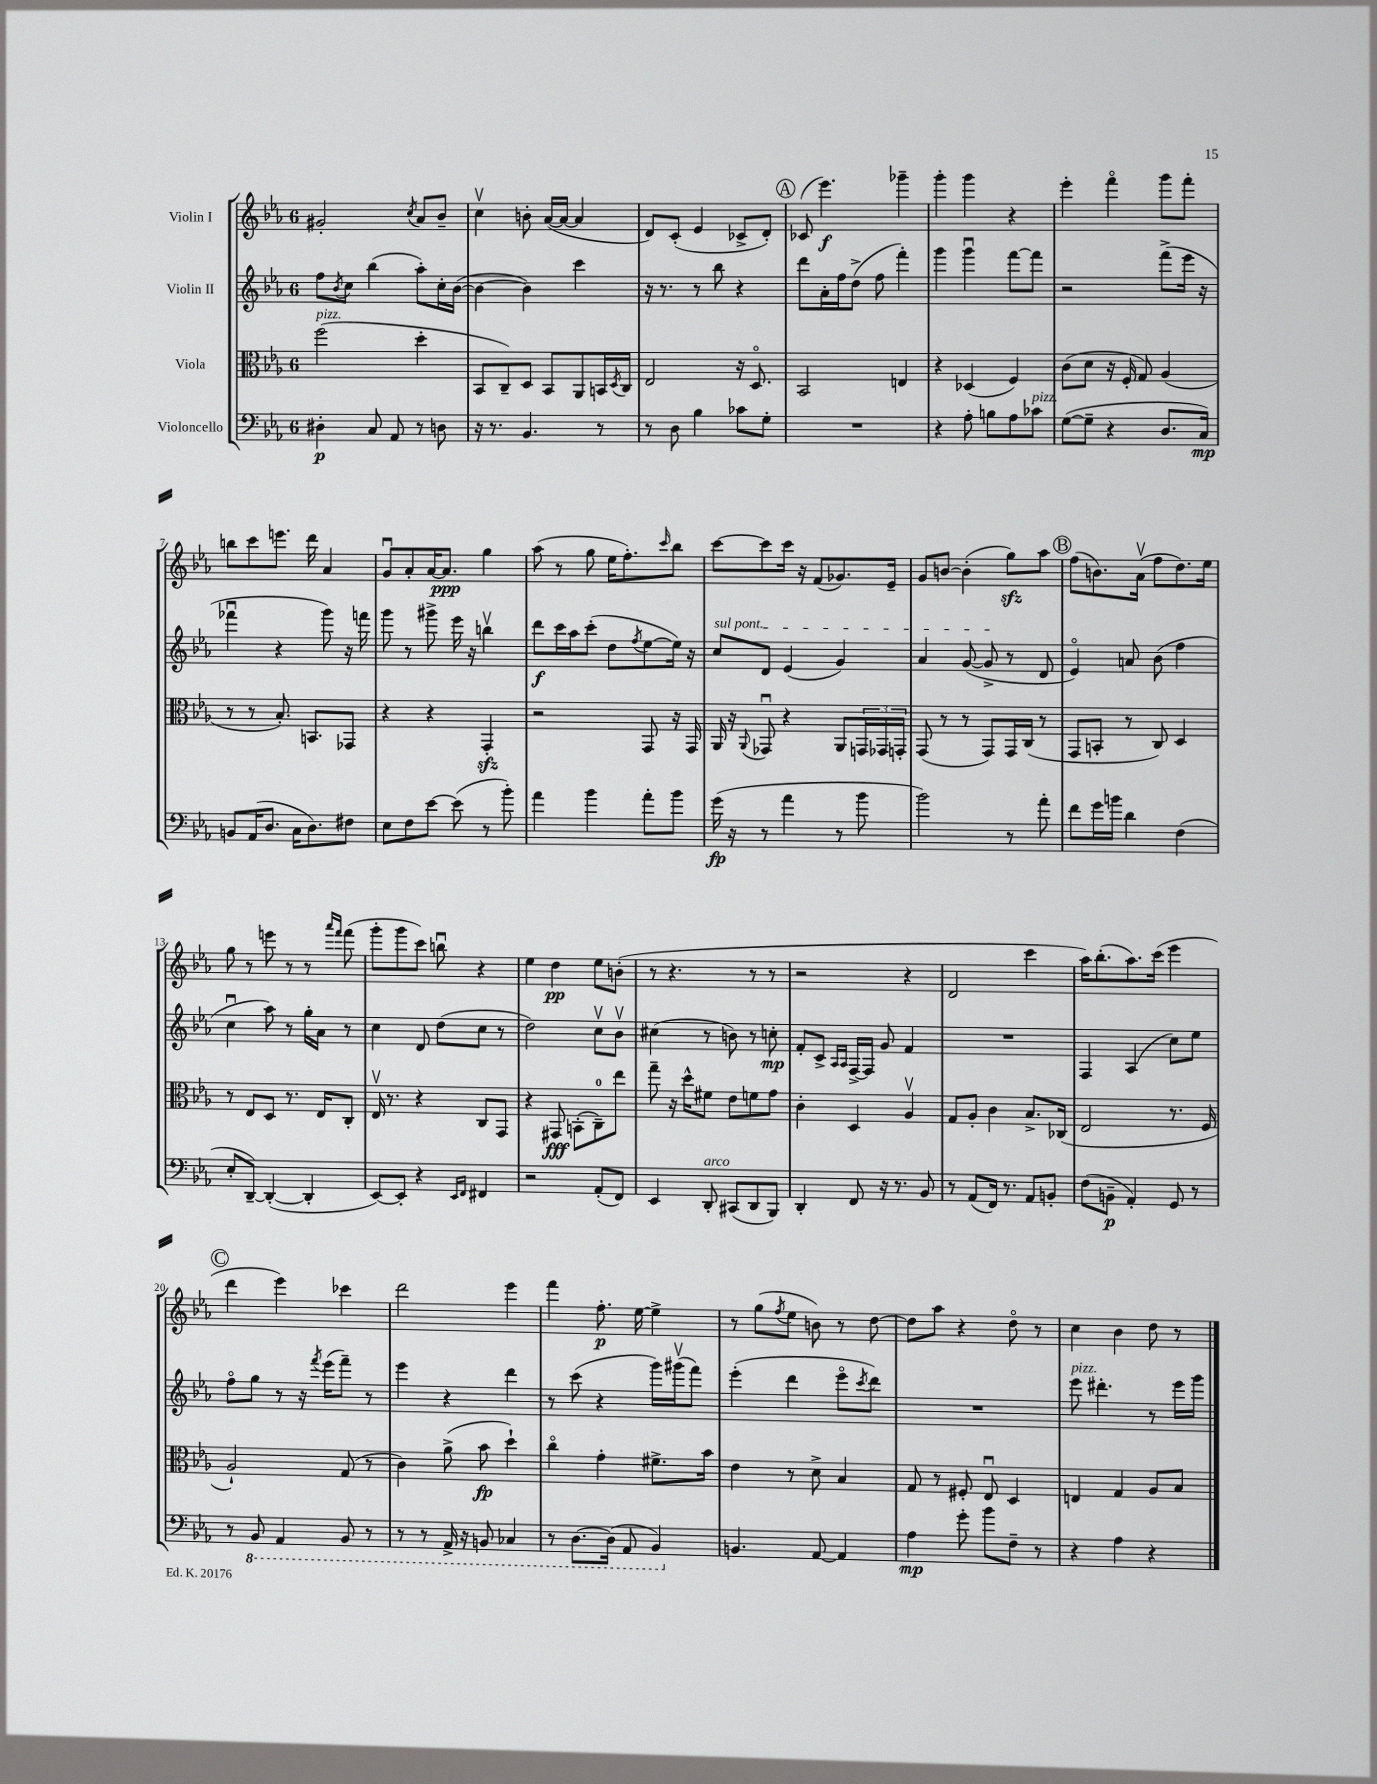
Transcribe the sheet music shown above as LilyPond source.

<<
\new StaffGroup <<
\new Staff = "s0" \with { instrumentName = "Violin I" } {
    \clef treble \key ees \major \once \override Staff.TimeSignature.style = #'single-digit \time 6/8
    gis'2-. \acciaccatura { c''8 } aes'8 bes'8-- |
    c''4\upbow b'8-. aes'16~( aes'16~ aes'4 |
    d'8) c'8-.( ees'4 ces'8-> d'8-.) |
    \mark \markup { \circle "A" } ces'8( ees'''4.\f) ges'''4-- |
    g'''4-. g'''4 r4 |
    ees'''4-. f'''4\flageolet g'''8 f'''8-. |
    b''8 c'''8 e'''8. d'''16 aes'4 |
    g'8\downbow aes'8-. aes'16~ aes'8.\ppp g''4 |
    aes''8( r8 g''8 ees''16 f''8.-.) \grace { c'''16 } bes''8 |
    c'''8~ c'''8 c'''16 r16 f'8( ges'8.) ees'16-- |
    g'8 b'8~ b'4-.( g''8\sfz) aes''8 |
    \mark \markup { \circle "B" } f''8( b'8.) aes'16\upbow( f''8 d''8.) ees''16 |
    g''8 r8 e'''8 r8 r8 \grace { aes'''16 f'''16 } f'''8( |
    g'''8-. g'''8 c'''8) b''8\downbow r4 |
    ees''4 d''4\pp ees''8 b'8-.( |
    r8 r4. r8 r8 |
    r2 r4 |
    d'2 c'''4 |
    aes''16) bes''8.-.( aes''8.) c'''16( ees'''4 |
    \mark \markup { \circle "C" } d'''4 ees'''4) ces'''4 |
    d'''2 ees'''4 |
    f'''4 f''8.-.\p ees''16~ ees''4-> |
    r8 g''8( \acciaccatura { f''8 } ees''8 b'8) r8 d''8~ |
    d''8 aes''8 r4 d''8\flageolet r8 |
    c''4 bes'4 d''8 r8 \bar "|." |
}
\new Staff = "s1" \with { instrumentName = "Violin II" } {
    \clef treble \key ees \major \once \override Staff.TimeSignature.style = #'single-digit \time 6/8
    f''8 \acciaccatura { bes'8 } c''8 bes''4( aes''8-.) c''16-. bes'16~( |
    bes'4~ bes'4) c'''4 |
    r16 r8. r8 bes''8 r4 |
    \mark \markup { \circle "A" } d'''8 aes'16-. f''16 d''8->( f''8 f'''4-.) |
    g'''4 g'''4\downbow f'''8~ f'''8 |
    r2 f'''8->( ees'''16 r16 |
    fes'''4\downbow r4 g'''8) r16 f'''16 |
    g'''8 r8 gis'''8-> ees'''16 r16 b''4\upbow |
    d'''8\f c'''16 aes''16 c'''8-.( d''8 \acciaccatura { f''8 } ees''8~ ees''16) r16 |
    \once \override TextSpanner.bound-details.left.text = \markup { \italic "sul pont." } c''8\startTextSpan d'8 ees'4( g'4) |
    aes'4 g'8~( g'8->\stopTextSpan r8 d'8 |
    \mark \markup { \circle "B" } ees'4\flageolet) a'8 bes'8( f''4 |
    c''4\downbow aes''8) r8 g''16-. aes'16 r8 |
    c''4 d'8 d''8( c''8 r8 |
    d''2) c''8\upbow bes'8\upbow |
    cis''4( r8 b'8) r8 c''8-.\mp |
    f'8-. c'8-> \grace { aes16 aes16 } f16~-> f16 g'8 f'4 |
    R2. |
    f4 aes4( c''8) ees''8 |
    \mark \markup { \circle "C" } f''8\flageolet g''8 r8 r16 \acciaccatura { f'''8 } ees'''16( f'''8--) r8 |
    ees'''4 r4 d'''4 |
    r8 c'''8( r4 g'''16) gis'''16\upbow( f'''8) |
    ees'''4-.( d'''4 ees'''8\flageolet \acciaccatura { c'''8 } d'''8) |
    R2. |
    ees'''8^\markup { \italic "pizz." } dis'''4.-. r8 ees'''16 g'''16 \bar "|." |
}
\new Staff = "s2" \with { instrumentName = "Viola" } {
    \clef alto \key ees \major \once \override Staff.TimeSignature.style = #'single-digit \time 6/8
    f''2^\markup { \italic "pizz." }( d''4-. |
    bes,8 c8--) d8 bes,8 aes,8 b,16 \acciaccatura { d8 } c16 |
    ees2 r16 d8.\flageolet |
    \mark \markup { \circle "A" } bes,2 e4 |
    r4 des4( f4) |
    c'8( d'8 r16 f16-. g8) aes4( |
    r8 r8 bes8.-.) b,8. ges,8 |
    r4 r4 g,4-.\sfz |
    r2 g,8 r16 g,16 |
    aes,16 r16 \appoggiatura { aes,8 } ges,8\downbow r4 aes,8 \tuplet 3/2 { g,16 ges,16 g,16-. } |
    g,8( r8 r8 g,8) g,16 c16( r8 |
    \mark \markup { \circle "B" } g,8 b,8-. r8 c8) d4 |
    r8 ees8 d8 r8. ees16 c8-. |
    ees16\upbow r8. r4 c8 g,8 |
    r4 gis,8\fff b,8-.( c8-0--) ees''8 |
    g''8-- r16 d''16-^ fis'8 ees'8 f'8 g'8 |
    c'4-. d4 aes4\upbow |
    g8 aes8-. c'4 bes8.-> ces16( |
    ees2 r8. f16 |
    \mark \markup { \circle "C" } aes2-!) g8( r8 |
    c'4) aes'8->( bes'8\fp d''4-!) |
    c''4\flageolet g'4-. fis'8.-> bes'16 |
    ees'4 r8 d'8-> bes4 |
    g8 r8 fis8-. ees8\downbow d4 |
    e4 g4 aes8 bes8 \bar "|." |
}
\new Staff = "s3" \with { instrumentName = "Violoncello" } {
    \clef bass \key ees \major \once \override Staff.TimeSignature.style = #'single-digit \time 6/8
    dis4-.\p c8 aes,8 r8 d8 |
    r16 r8. bes,4. r8 |
    r8 d8 bes4 ces'8 g8-. |
    \mark \markup { \circle "A" } R2. |
    r4 aes8-. b8 aes8 ces'8^\markup { \italic "pizz." } |
    g8~( g8-- r4 d8. c16\mp) |
    b,8 aes,16( d8. c16 d8.) fis8 |
    ees8 f8 ees'8~ ees'8( r8 bes'8-.) |
    aes'4 bes'4 aes'8-. bes'8 |
    g'16\fp( r16 r8 aes'4 r8 bes'8 |
    bes'2) r8 aes'8-. |
    \mark \markup { \circle "B" } f'8 g'16 b'16 d'4 f4( |
    ees8-. d,8~--) d,4~-.( d,4-. |
    ees,8~) ees,8-. r4 \grace { ees,16 f,16 } fis,4 |
    r2 aes,8-.( f,8) |
    ees,4 d,8-.^\markup { \italic "arco" } cis,8( d,8 bes,,8) |
    d,4-. f,8 r16 r8. bes,8 |
    r8 aes,8( f,16) r8. aes,8 b,8-. |
    f8( b,8--\p aes,4-.) g,8 r8 |
    \mark \markup { \circle "C" } r8 \ottava #-1 bes,,8 aes,,4 bes,,8 r8 |
    r8 r8 aes,,16-> r16 b,,8 ces,4 |
    r8 d,8.~ d,16( aes,,8 bes,,4) \ottava #0 |
    b,4. aes,8~ aes,4 |
    aes4\mp g'8-. bes'8 f8-- r8 |
    r4 aes4 r4 \bar "|." |
}
>>
>>
